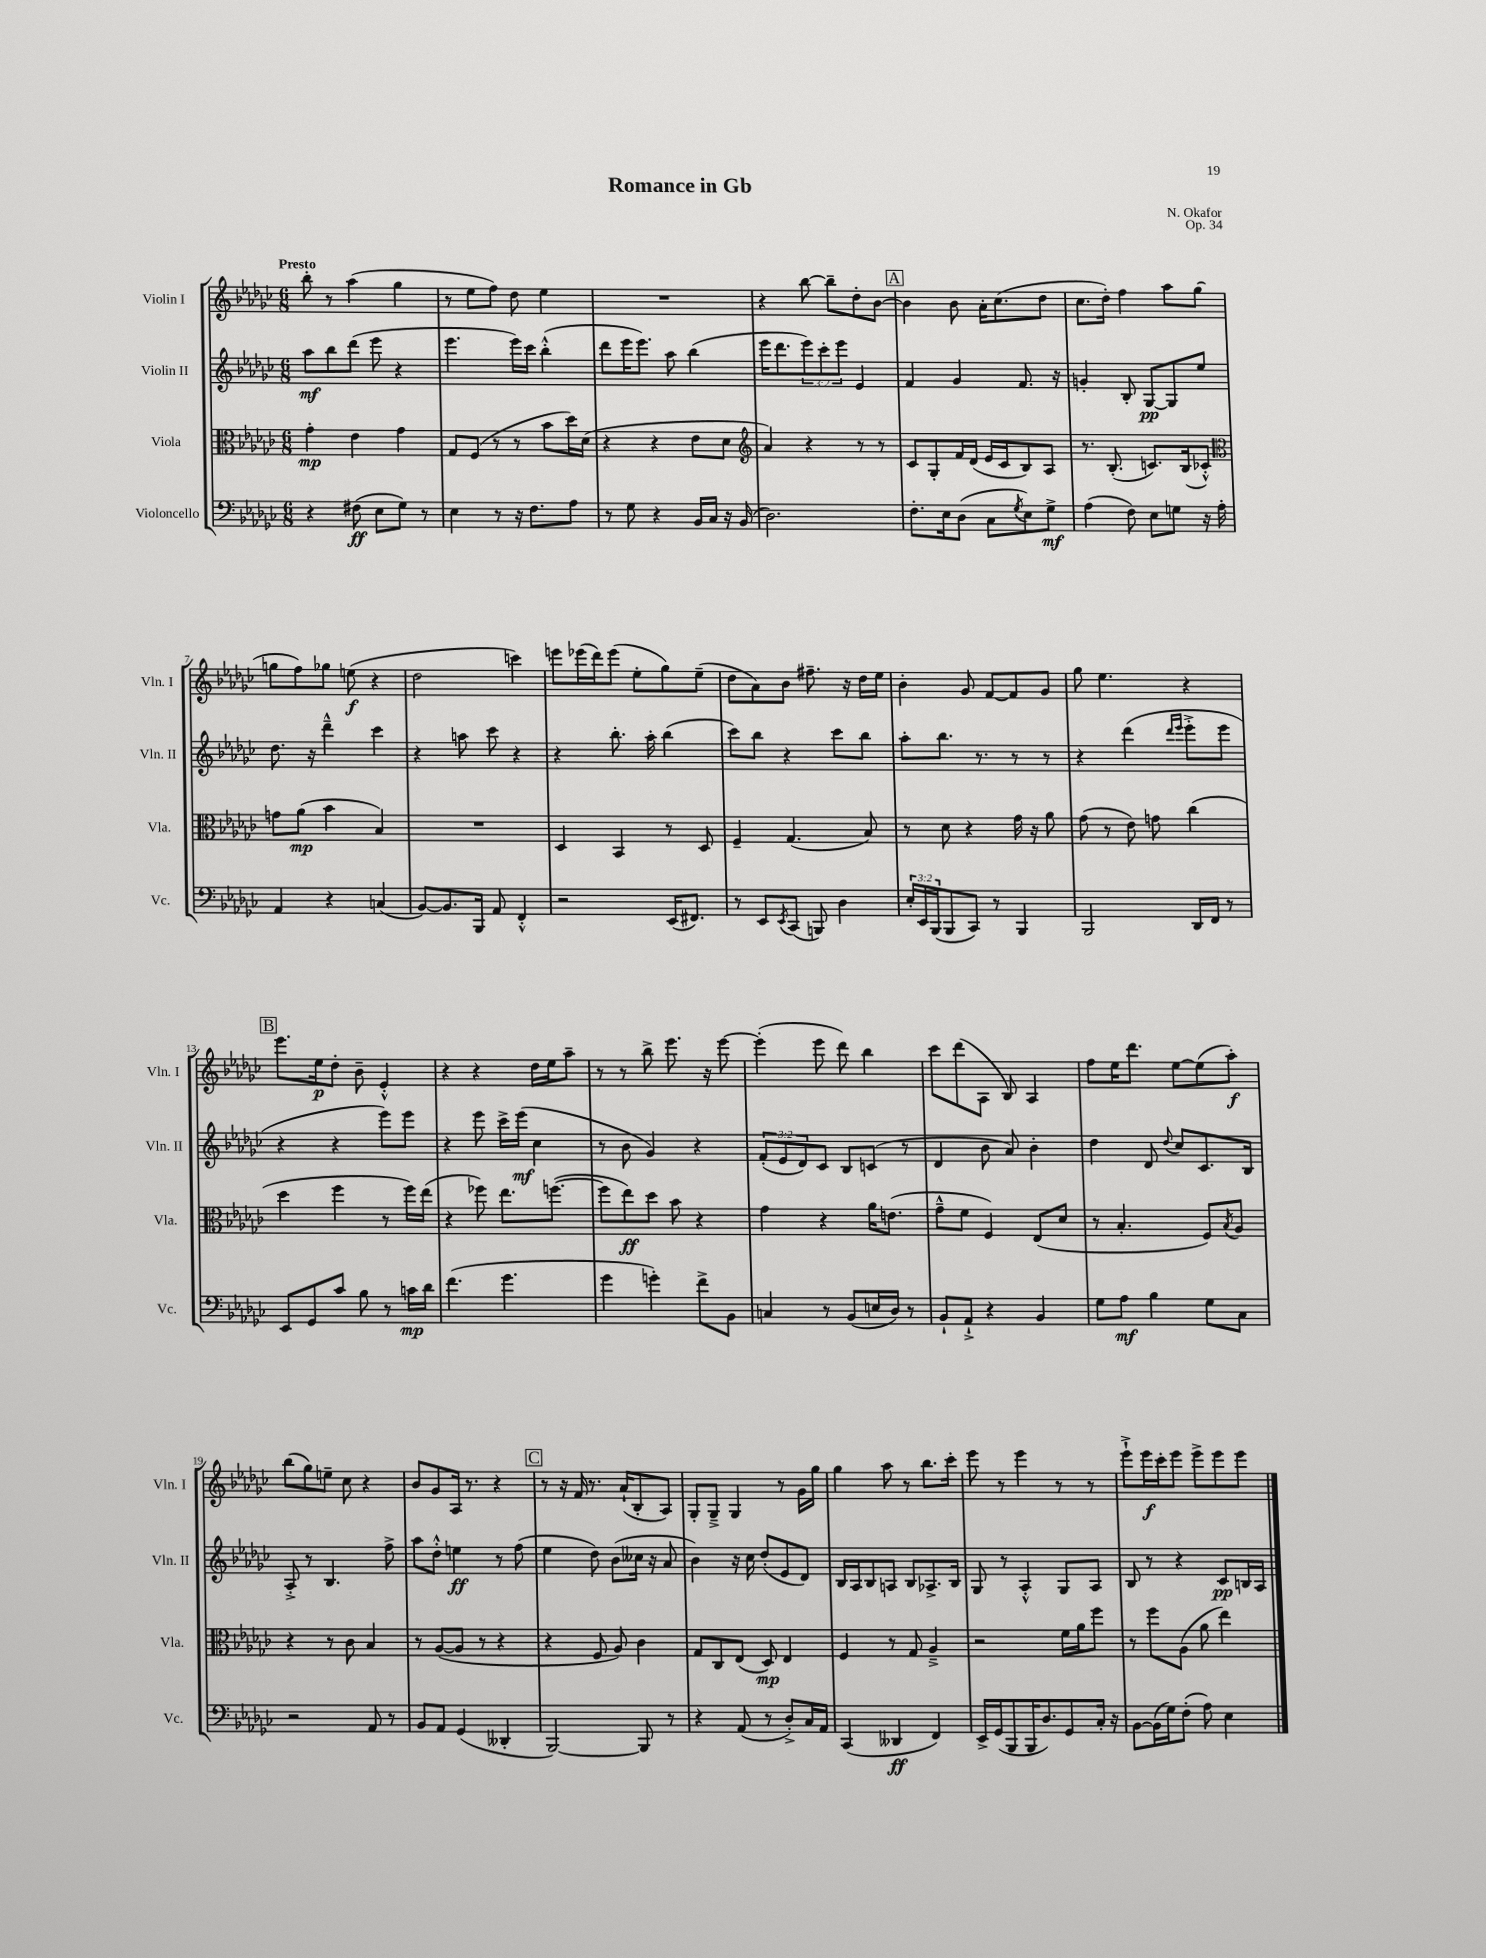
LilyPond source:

\header { title = "Romance in Gb" composer = "N. Okafor" opus = "Op. 34" }
<<
\new StaffGroup <<
\new Staff = "s0" \with { instrumentName = "Violin I" shortInstrumentName = "Vln. I" } {
    \clef treble \key ges \major \numericTimeSignature \time 6/8 \tempo "Presto"
    bes''8-. r8 aes''4( ges''4 |
    r8 ees''8 f''8) des''8 ees''4 |
    R2. |
    r4 bes''8~ bes''8-- des''8-. bes'8~ |
    \mark \markup { \box "A" } bes'4 bes'8 aes'16-. ces''8.( des''8 |
    ces''8. des''16-.) f''4 aes''8 ges''8( |
    g''8 f''8) ges''8 e''8\f( r4 |
    des''2 c'''4) |
    e'''8 ees'''16( des'''16) ees'''8( ees''8-. ges''8) ees''8--( |
    des''8 aes'8) bes'8 fis''8.-- r16 des''16 ees''16 |
    bes'4-. ges'8 f'8~ f'8 ges'8 |
    ges''8 ees''4. r4 |
    \mark \markup { \box "B" } ees'''8. ees''16\p des''8-. bes'8-- ees'4-.-^ |
    r4 r4 des''16 ees''16 aes''8-- |
    r8 r8 bes''8-> ees'''8. r16 ees'''8~ |
    ees'''4-.( ees'''8 des'''8) bes''4 |
    ces'''8 des'''8( aes8 bes8) aes4 |
    f''8 ees''16 des'''8. ees''8~ ees''8( aes''8-.\f) |
    bes''8( ges''8) e''8-- ces''8 r4 |
    bes'8 ges'8 aes16 r8. r4 |
    \mark \markup { \box "C" } r8 r16 f'16 r8. aes'16-!( bes8-. aes8) |
    ges8-. ges8---> ges4 r8 ges'16 ges''16 |
    ges''4 aes''8 r8 bes''8. ces'''16-. |
    ees'''8 r8 ees'''4 r8 r8 |
    ees'''8-!-> ees'''16\f ces'''16-. ees'''8 ees'''8-> ees'''8 ees'''8 \bar "|." |
}
\new Staff = "s1" \with { instrumentName = "Violin II" shortInstrumentName = "Vln. II" } {
    \clef treble \key ges \major \numericTimeSignature \time 6/8 \override Staff.TupletNumber.text = #tuplet-number::calc-fraction-text
    aes''8\mf bes''8 des'''8( ees'''8 r4 |
    ees'''4. ees'''16) ces'''16 bes''4-.-^( |
    des'''8 ees'''16 ees'''8.) aes''8 bes''4( |
    ees'''16 des'''8. \tuplet 3/2 { ees'''8) ces'''8-. ees'''8 } ees'4 |
    \mark \markup { \box "A" } f'4 ges'4 f'8. r16 |
    g'4-. bes8-. ges8~\pp ges8 ees''8 |
    des''8. r16 des'''4---^ ces'''4 |
    r4 a''8 ces'''8 r4 |
    r4 bes''8.-. aes''16-. bes''4( |
    ces'''8) bes''8 r4 ces'''8 bes''8 |
    aes''8-. bes''8. r8. r8 r8 |
    r4 des'''4( \grace { des'''16 ees'''16 } ees'''8-.-> ees'''8 |
    \mark \markup { \box "B" } r4 r4 ees'''8) ees'''8 |
    r4 ees'''8 ces'''16-> ees'''16\mf( ces''4 |
    r8 bes'8 ges'4) r4 |
    \tuplet 3/2 { f'8-.( ees'8 des'8) } ces'8 bes8 c'8( r8 |
    des'4 bes'8 aes'8) bes'4-. |
    des''4 des'8 \appoggiatura { des''8 } ces''8 ces'8. bes16 |
    aes8-.-> r8 bes4. f''8-> |
    aes''8 des''8-.-^ e''4\ff r8 f''8( |
    \mark \markup { \box "C" } ees''4 des''8) bes'8( ceses''16 r16 aes'8 |
    bes'4) r16 ces''16 des''8-.( ees'8 des'8) |
    bes16 aes16 bes8 a8 bes8 aes8.-> bes16 |
    ges8 r8 aes4-.-^ ges8 aes8 |
    bes8 r8 r4 ces'8\pp b16 aes16 \bar "|." |
}
\new Staff = "s2" \with { instrumentName = "Viola" shortInstrumentName = "Vla." } {
    \clef alto \key ges \major \numericTimeSignature \time 6/8
    ges'4-.\mp ees'4 ges'4 |
    ges8 f8( r8 r8 bes'8 des''16) des'16( |
    r4 r4 ees'8 des'8 |
    \clef treble aes'4) r4 r8 r8 |
    \mark \markup { \box "A" } ces'8 ges8-. f'16 des'16( ees'16 ces'16 bes8) aes8 |
    r8. bes8.-.( c'8.) bes16( ces'8-.-^) |
    \clef alto g'8 aes'8\mp( bes'4 bes4) |
    R2. |
    des4 bes,4 r8 des8 |
    f4-- ges4.( bes8) |
    r8 des'8 r4 ges'16 r16 aes'8 |
    ges'8( r8 ees'8) g'8 ces''4( |
    \mark \markup { \box "B" } des''4 f''4 r8 f''16) ees''16( |
    r4 fes''8) ees''8. f''8.~( |
    f''8 ees''8\ff) des''8 bes'8 r4 |
    ges'4 r4 aes'16 e'8.( |
    ges'8---^ f'8 f4) ees8( des'8 |
    r8 bes4.-. f8) \acciaccatura { bes8 } aes8 |
    r4 r8 ces'8 bes4 |
    r8 aes8~( aes8 r8 r4 |
    \mark \markup { \box "C" } r4 f8 aes8) ces'4 |
    ges8 ces8 ees8( des8\mp) ees4 |
    f4 r8 ges8 aes4---> |
    r2 f'16 aes'16 f''8 |
    r8 f''8 aes8( aes'8 ees''4) \bar "|." |
}
\new Staff = "s3" \with { instrumentName = "Violoncello" shortInstrumentName = "Vc." } {
    \clef bass \key ges \major \numericTimeSignature \time 6/8 \override Staff.TupletNumber.text = #tuplet-number::calc-fraction-text
    r4 fis8\ff( ees8 ges8) r8 |
    ees4 r8 r16 f8. aes8 |
    r8 ges8 r4 bes,16 ces16 r16 bes,16( |
    des2.) |
    \mark \markup { \box "A" } f8.-. ees16 des8( ces8 \acciaccatura { ges8 } ees8) ges8->\mf |
    aes4( f8) ees8 g8 r16 aes16-. |
    aes,4 r4 c4( |
    bes,8~) bes,8. bes,,16 aes,8 f,4-.-^ |
    r2 ees,16( fis,8.) |
    r8 ees,8 \acciaccatura { ees,8 } ces,8( b,,8) des4 |
    \tuplet 3/2 { ees16-. ees,16 bes,,16( } bes,,8 ces,8) r8 bes,,4 |
    bes,,2 des,16 f,16 r8 |
    \mark \markup { \box "B" } ees,8 ges,8 ces'8 bes8 r8 c'16\mp des'16 |
    f'4.( ges'4. |
    ges'4 g'4-.) f'8-> bes,8 |
    c4 r8 bes,8( e16 des16) r8 |
    bes,8-! aes,8-!-> r4 bes,4 |
    ges8 aes8\mf bes4 ges8 ces8 |
    r2 aes,8 r8 |
    bes,8 aes,8 ges,4( deses,4-. |
    \mark \markup { \box "C" } bes,,2~) bes,,8 r8 |
    r4 aes,8( r8 des8-.->) ces16 aes,16 |
    ces,4( deses,4\ff f,4) |
    ees,16-> ges,16( bes,,8 bes,,16 des8.) ges,8 ces16-. r16 |
    bes,8~ bes,16( ges16) f8-.( aes8) ees4 \bar "|." |
}
>>
>>
